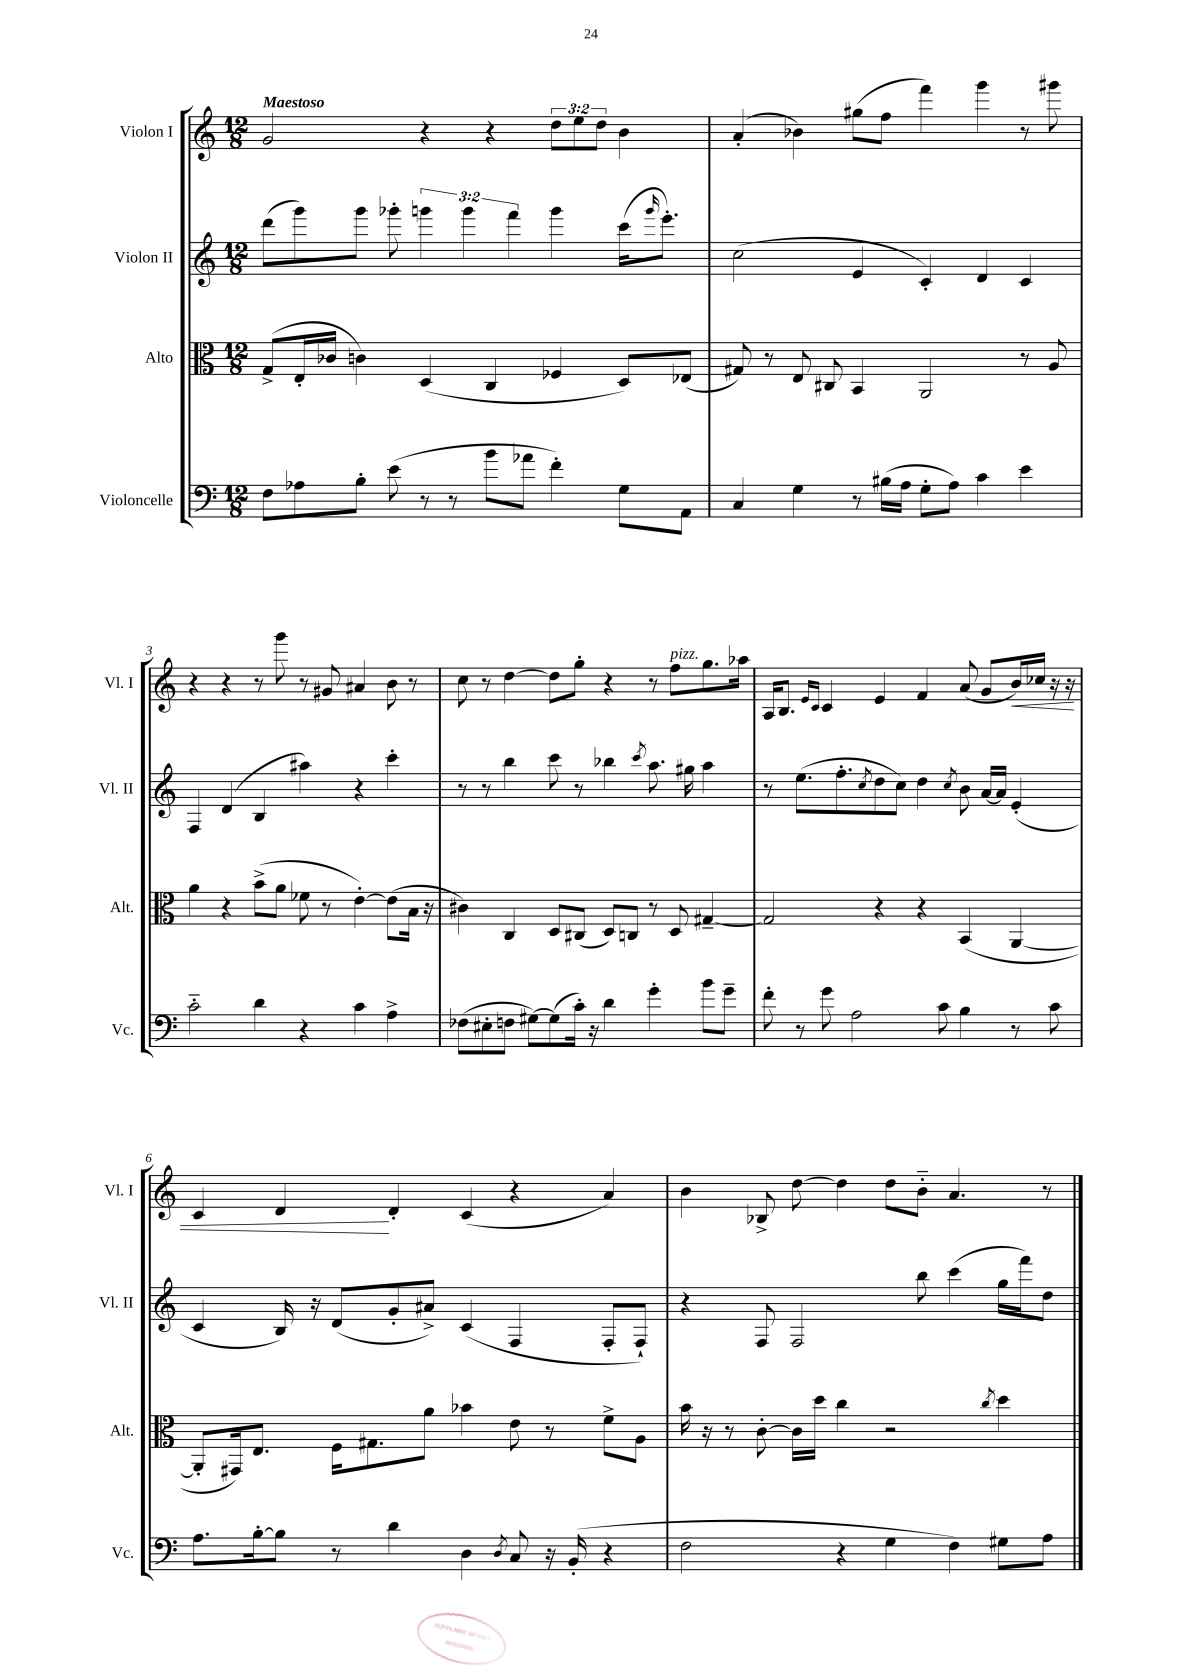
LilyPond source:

<<
\new StaffGroup <<
\new Staff = "s0" \with { instrumentName = "Violon I" shortInstrumentName = "Vl. I" } {
    \clef treble \key c \major \numericTimeSignature \time 12/8 \override Staff.TupletNumber.text = #tuplet-number::calc-fraction-text \tempo "Maestoso"
    g'2 r4 r4 \tuplet 3/2 { d''8 e''8 d''8 } b'4 |
    a'4-.( bes'4) gis''8( f''8 f'''4) g'''4 r8 gis'''8 |
    r4 r4 r8 g'''8 r8 gis'8 ais'4 b'8 r8 |
    c''8 r8 d''4~ d''8 g''8-. r4 r8 f''8^\markup { \italic "pizz." } g''8. aes''16 |
    a16 b8. \grace { e'16 c'16 } c'4 e'4 f'4 a'8( g'8 b'16\<) ces''16 r16 r16 |
    c'4 d'4\! d'4-. c'4( r4 a'4) |
    b'4 bes8-> d''8~ d''4 d''8 b'8-_ a'4. r8 \bar "|." |
}
\new Staff = "s1" \with { instrumentName = "Violon II" shortInstrumentName = "Vl. II" } {
    \clef treble \key c \major \numericTimeSignature \time 12/8 \override Staff.TupletNumber.text = #tuplet-number::calc-fraction-text
    d'''8( g'''8) g'''8 ges'''8-. \tuplet 3/2 { g'''4 g'''4 f'''4 } g'''4 c'''16( \grace { g'''16 } e'''8.-.) |
    c''2( e'4 c'4-.) d'4 c'4 |
    f4 d'4( b4 ais''4) r4 c'''4-. |
    r8 r8 b''4 c'''8 r8 bes''4 \acciaccatura { c'''8 } a''8. gis''16 a''4 |
    r8 e''8.( f''8.-. \acciaccatura { c''8 } d''8 c''8) d''4 \acciaccatura { c''8 } b'8 a'16~ a'16 e'4-.( |
    c'4 b16) r16 d'8( g'8-. ais'8->) c'4( f4 f8-. f8-!) |
    r4 f8 f2 b''8 c'''4( g''16 f'''16) d''8 \bar "|." |
}
\new Staff = "s2" \with { instrumentName = "Alto" shortInstrumentName = "Alt." } {
    \clef alto \key c \major \numericTimeSignature \time 12/8
    g8->( e16-. ces'16 c'4) d4( c4 fes4 d8) ees8( |
    gis8) r8 e8 cis8 b,4 a,2 r8 a8 |
    a'4 r4 b'8->( a'8 fes'8 r8 e'4~-.) e'8( b16 r16 |
    cis'4) c4 d8 cis8( d8) c8 r8 d8 gis4~-- |
    gis2 r4 r4 b,4( a,4~ |
    a,8-. gis,16) e8. f16 gis8. a'8 bes'4 e'8 r8 f'8-> a8 |
    b'16 r16 r8 c'8~-. c'16 d''16 c''4 r2 \acciaccatura { c''8 } d''4 \bar "|." |
}
\new Staff = "s3" \with { instrumentName = "Violoncelle" shortInstrumentName = "Vc." } {
    \clef bass \key c \major \numericTimeSignature \time 12/8
    f8 aes8 b8-. e'8( r8 r8 b'8 aes'8 f'4-.) g8 a,8 |
    c4 g4 r8 bis16( a16 g8-. a8) c'4 e'4 |
    c'2-_ d'4 r4 c'4 a4-> |
    fes8( eis8-. f8 gis8~) gis8( c'16-.) r16 d'4 g'4-. b'8 g'8-- |
    f'8-. r8 g'8 a2 c'8 b4 r8 c'8 |
    a8. b16~-. b8 r8 d'4 d4 \acciaccatura { d8 } c8 r16 b,16-.( r4 |
    f2 r4 g4 f4) gis8 a8 \bar "|." |
}
>>
>>
